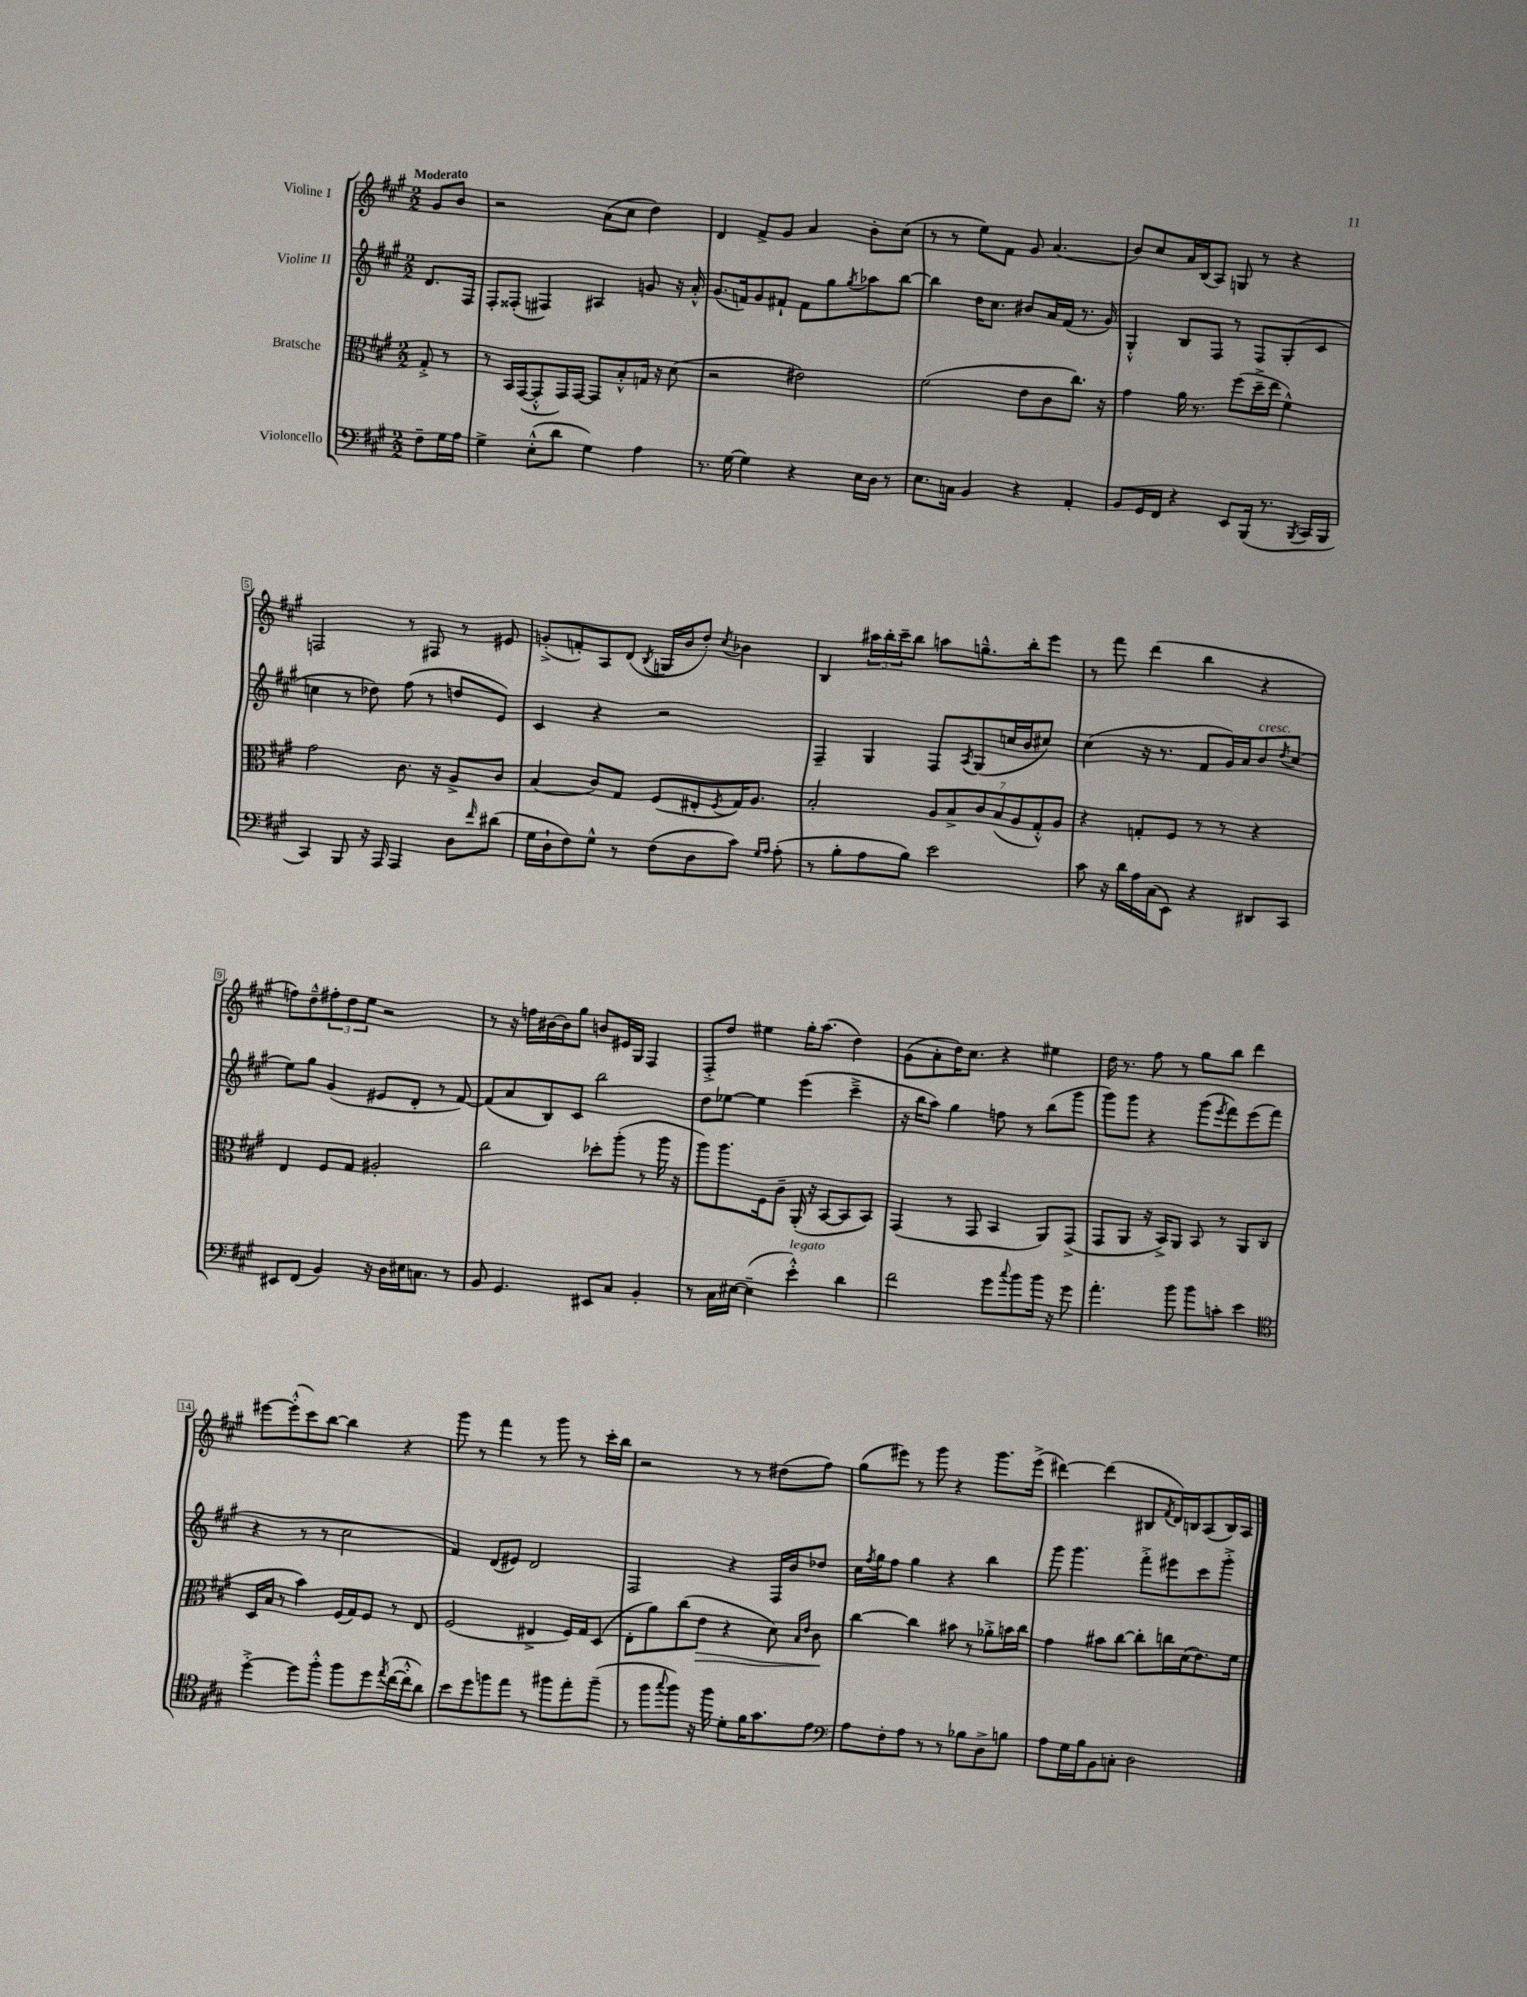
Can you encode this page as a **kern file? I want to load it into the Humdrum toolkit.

**kern	**kern	**kern	**kern
*staff4	*staff3	*staff2	*staff1
*clefF4	*clefC3	*clefG2	*clefG2
*k[f#c#g#]	*k[f#c#g#]	*k[f#c#g#]	*k[f#c#g#]
*M2/2	*M2/2	*M2/2	*M2/2
8F#~	8G#'^	8.d	8g#
16G#	8r	.	8b
16A	.	16F#	.
=	=	=	=
4G#^	8r	8F#'	2r
.	16BB	(8F##'	.
.	([16GG#	.	.
(8E'^^	8GG#'^^]	4F#)	.
8d	16GG#)	.	.
.	[16GG#	.	.
4G#)	8GG#]	4A#	(8a
.	8B'^^	.	8cc#
4A	16G	8g	4dd)
.	16r	.	.
.	(8d	16r	.
.	.	16a'^^	.
=	=	=	=
8.r	2r	(8.g#	4d
[16G#	.	16f)	.
4G#]	.	8g#	8f#^
.	.	8f#`	8g#
4r	2e#)	8f#	4a
.	.	8gg#	.
.	.	8qgg#	.
16E	.	8aa-	8b'
16D	.	.	.
8r	.	[8bb	(8cc#
=	=	=	=
8.E	(2f#	4bb]	8r
.	.	.	8r
16C	.	.	.
4BB	.	16dd	8ee)
.	.	8.cc#	.
.	.	.	8f#
4r	8e	8b#	8g#
.	8c#	16a	(4.a
.	.	(16f#	.
4AA'	8.cc#)	8.r	.
.	16r	16g#)	.
=	=	=	=
8BB	4g#	4G#'^^	8b)
16GG#	.	.	8cc#
16FF#	.	.	.
4r	16a	8B	16a
.	8.r	.	(16B
.	.	8F#	8A)
8EE	(8ff#	8r	8G
(16BBB	16dd~^	8F#	8r
8.r	16ee	.	.
.	4f#^^)	(8G#'	4r
8qBBB	.	.	.
16CC#	.	8c#	.
16BBB	.	.	.
=	=	=	=
4CC#)	2g#	4cc	2F
8BBB	.	8r	.
16r	.	8dd-)	.
16AAA	.	.	.
4AAA	8.c#	(8ff#	8r
.	.	8r	8F#
.	16r	.	.
8D	8A^	8dd	8r
16qqf#	.	.	.
(8d#	8c#	8e)	8e#
=	=	=	=
16G#	(4B	4c#	(8g'^
16D`	.	.	.
8F#)	.	.	8f')
8G#^^	8c#)	4r	8A
8r	8G#	.	(8d
.	.	.	8qB
(8F#	(8F#	2r	16G
.	.	.	16b
8D	8E#'	.	8dd')
.	8qF#	.	8qcc#
8c#)	16G#)	.	4b-
.	8.A	.	.
16qqG#	.	.	.
16qqA	.	.	.
(8A'	.	.	.
=	=	=	=
8r	2B'	4F#~	4B
8B'	.	.	.
8A	.	4G#	24aa#
.	.	.	24bb'
.	.	.	24ccc#~
8B)	.	.	8bb
2e	14A	8F#	8aa
.	14B^	.	.
.	.	8qA	.
.	.	(8G#	8.gg~^^
.	14c#	.	.
.	(14B	.	.
.	.	16cc	.
.	14A	.	.
.	.	16b	16bb'
.	14G#'^^)	.	.
.	.	8cc#)	8eee
.	14A	.	.
=	=	=	=
8c#	4r	(4cc#	8r
16r	.	.	8fff#
16d	.	.	.
16A	8G'	16r	(4ddd
(16C#	.	8.r	.
8EE)	8F#	.	.
4r	8r	8f#	4bb
.	8r	16g#)	.
.	.	16a	.
8DD#	4r	8b	4r
.	.	8qdd	.
8CC#	.	(8cc#	.
=	=	=	=
8EE#	4E	8ee)	8ff)
(8FF#	.	8gg#	8dd~^^
4BB)	8F#	(4g#	12ff#'
.	.	.	12dd
.	8G#	.	.
.	.	.	12ee
16r	2A#'	8e#	2r
16D	.	.	.
16E#	.	8d'	.
8.C	.	.	.
.	.	8r	.
8r	.	[8f#)	.
=	=	=	=
8BB	2cc#	(8f#]	8r
4.GG#	.	8a	16r
.	.	.	16ff
.	.	8B)	[16b#
.	.	.	16b#]
.	.	8c#	8gg#
8EE#	8dd-'	2bb	8b
8C#	(8aa'	.	16e#
.	.	.	16G#
4BB'	8r	.	4F#
.	16aa	.	.
.	16r	.	.
=	=	=	=
8r	8aa)	8dd	8F#'^
16C#	8.aa	[8ee-	8dd
[16E#	.	.	.
(4E#~]	.	4ee-]	4ee#
.	16F#	.	.
.	8c#~	.	.
4e'^^)	(16AA'	(4eee	16gg#'
.	16r	.	(8.aa
.	[8BB	.	.
4d	8BB]	4ccc#~^	4dd)
.	8BB)	.	.
=	=	=	=
2f#	(4GG#	16r	(8g#
.	.	16bb	.
.	.	8aa)	8a'
.	8r	4gg#	16dd)
.	.	.	8.cc#
.	8GG#	.	.
8g#	4BB	8ff	4r
8qqcc#	.	.	.
8b	.	8r	.
16b	8AA)	(8bb	4ee#
16r	.	.	.
8g#	(8GG#^	8ggg#	.
=	=	=	=
4.a'	8GG#	8ggg#)	16dd
.	.	.	8.r
.	8AA	8ggg#	.
.	16r	4r	8ff#
.	16BB^)	.	.
8b	8AA	.	8r
8b	8BB	(8ggg#	8gg#
.	.	8qeee	.
8c'	8r	8fff#)	8bb
4e	8AA	(8eee	4ddd
.	(8C#	8fff#	.
=	=	=	=
*clefC4	*	*	*
[4dd'^	16D	4r	[8eee#
.	16B	.	.
.	8r	.	(8eee#'^^]
8dd]	4b)	8r	8ccc#)
8ff#'^^	.	8r	[8bb
8ff#	(16F#	2cc#	4bb]
.	16G#)	.	.
8dd	8F#	.	.
8qee	.	.	.
([16cc#	8r	.	4r
16cc#'^^]	.	.	.
8a)	8E	.	.
=	=	=	=
8b	(2F#	4f#)	8ggg#
8dd	.	.	8r
8ff	.	(8d	4fff#
8ee	.	8e#)	.
8r	4E#^	2d	8r
8ff#	.	.	8ggg#
8ee'	16F#)	.	8r
.	16G#	.	.
(8ff#~	(8D	.	16ccc#'
.	.	.	16bb
=	=	=	=
8r	8E'	2F#	2r
8ff#	8a)	.	.
8qqgg#	.	.	.
8ff#)	(8cc#	.	.
16r	8e	.	.
16ff#	.	.	.
8d'	4r	4r	8r
16f#	.	.	8r
8.g#	.	.	.
.	8d)	16F#	(8dd#
.	.	16b	.
.	16qqB	.	.
.	16qqe	.	.
8e	8c#	8dd-	8ff#)
=	=	=	=
*clefF4	*	*	*
8A	[4cc#	16cc#	(8gg#
.	.	8qff#	.
.	.	16gg#	.
8F#'	.	8ff#	8eee#)
8A	4cc#]	4gg#	8r
8r	.	.	8ggg#
8r	8b#	4r	4r
8B-	8r	.	.
8D^	8a-'^	4bb	8.ggg#
8B	16b	.	.
.	16cc#	.	(16eee#^
=	=	=	=
8A	4g#	8ggg#	[4ddd#)
16G#	.	4.ggg#	.
16B	.	.	.
8BB	8b#	.	(4ddd#]
8C'	[8cc#	.	.
2D	8cc#']	8fff#'^	8B#
.	.	.	8qf#
.	16cc	8eee#	16d)
.	(16d	.	16B
.	8.e)	8ccc#	(8A
.	.	8ggg#'^	16B)
.	16f#	.	16A
==	==	==	==
*-	*-	*-	*-
